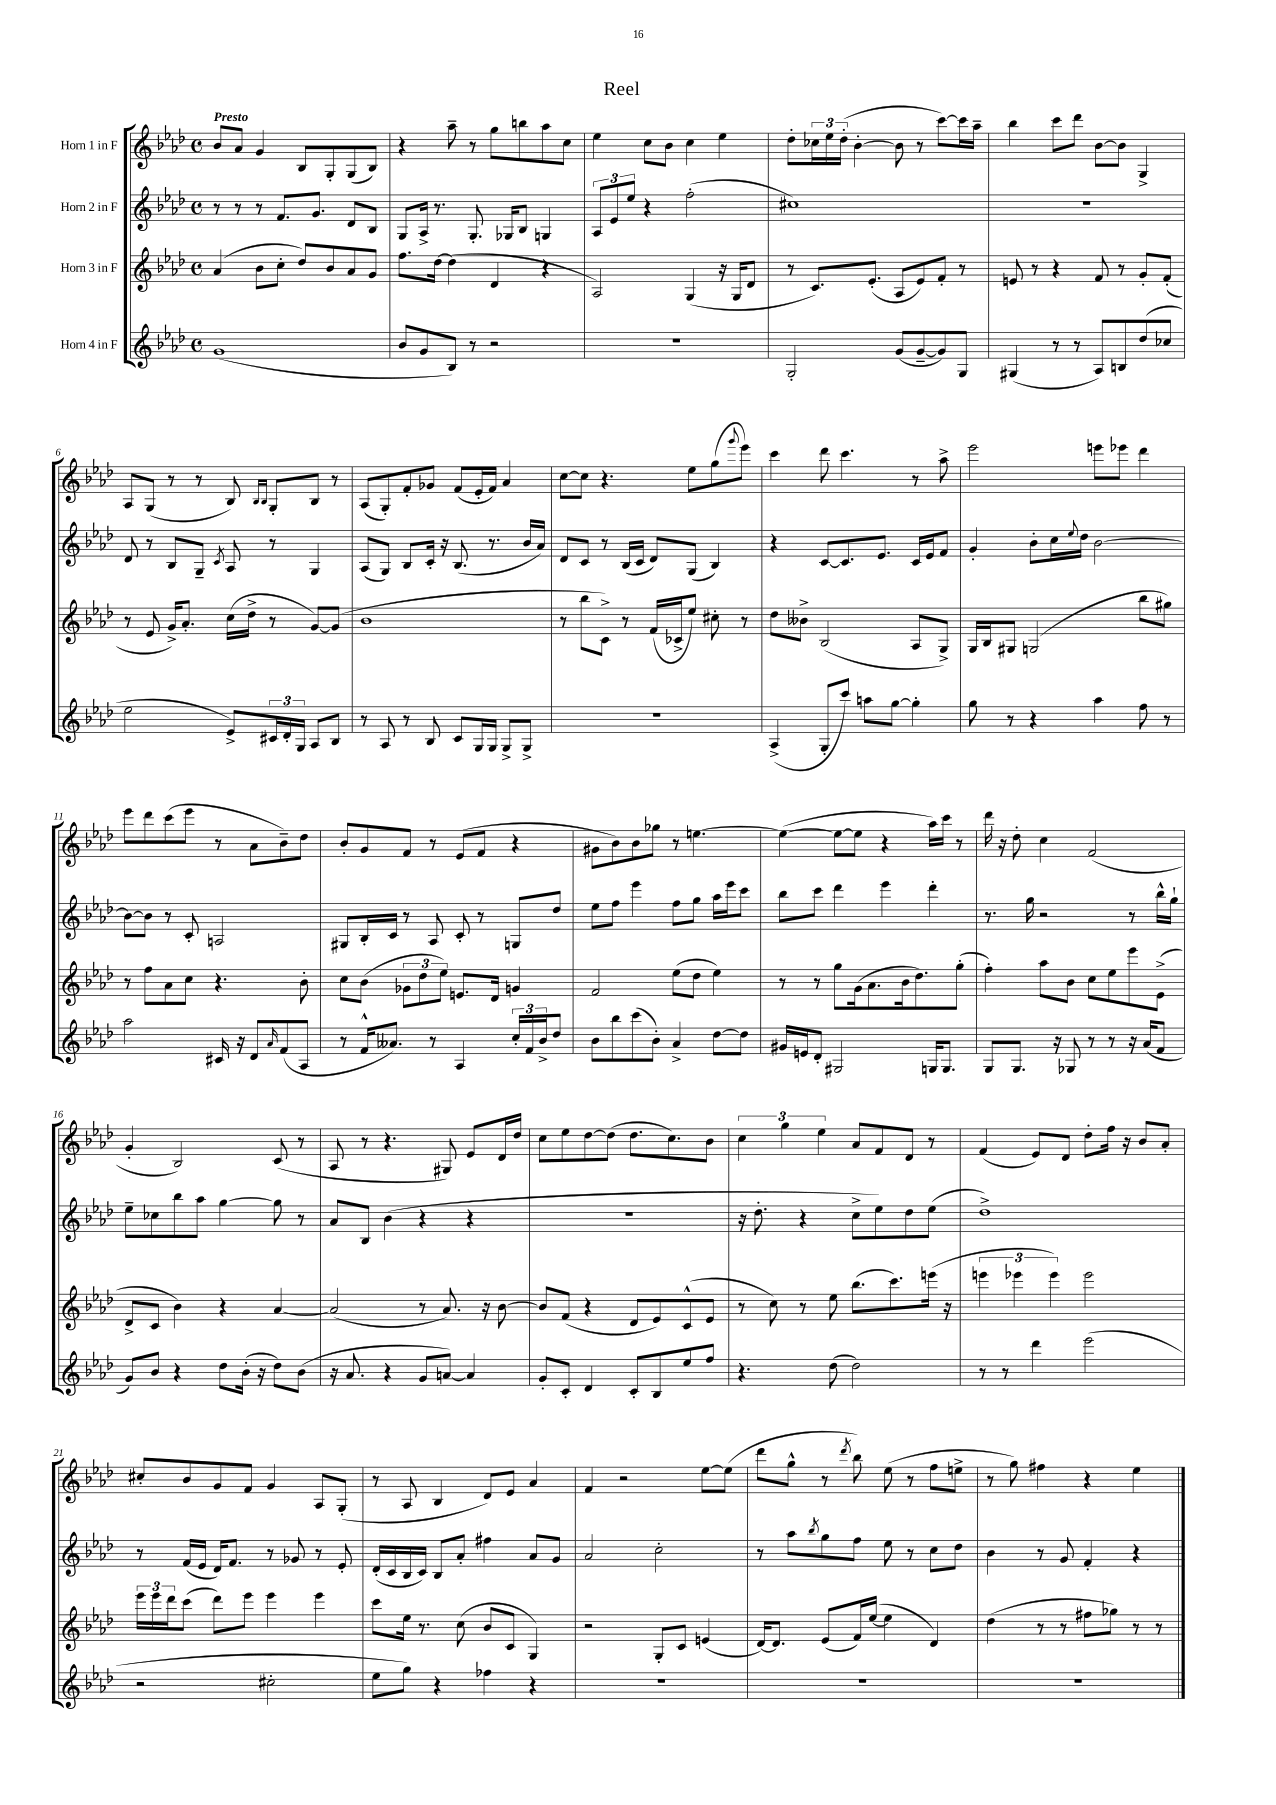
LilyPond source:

\header { title = "Reel" }
<<
\new StaffGroup <<
\new Staff = "s0" \with { instrumentName = "Horn 1 in F" } {
    \clef treble \key aes \major \defaultTimeSignature \time 4/4 \tempo "Presto"
    bes'8 aes'8 g'4 bes8 g8-. g8( bes8) |
    r4 aes''8-- r8 g''8 b''8 aes''8 c''8 |
    ees''4 c''8 bes'8 c''4 ees''4 |
    des''8-. \tuplet 3/2 { ces''16 ees''16 des''16-.( } bes'4~-. bes'8 r8 c'''8~) c'''16 aes''16-- |
    bes''4 c'''8 des'''8 bes'8~ bes'8 g4-> |
    aes8 g8( r8 r8 bes8) \grace { bes16 bes16 } g8-. bes8 r8 |
    aes8( g8-.) f'8-. ges'8 f'8( ees'16-. f'16) aes'4 |
    c''8~ c''8 r4. ees''8 g''8( \appoggiatura { g'''8 } ees'''8) |
    c'''4 des'''8 c'''4. r8 aes''8-> |
    ees'''2 e'''8 ees'''8 des'''4 |
    ees'''8 des'''8 c'''8( ees'''8 r8 aes'8 bes'8--) des''8 |
    bes'8-. g'8 f'8 r8 ees'8( f'8 r4 |
    gis'8 bes'8) bes'8 ges''8 r8 e''4.~ |
    e''4~( e''8~ e''8 r4 aes''16) c'''16 r8 |
    des'''16 r16 des''8-. c''4 f'2( |
    g'4-. bes2) c'8( r8 |
    aes8 r8 r4. gis8) ees'8 des'16 des''16 |
    c''8 ees''8 des''8~ des''8( des''8. c''8.) bes'8 |
    \tuplet 3/2 { c''4 g''4 ees''4 } aes'8 f'8 des'8 r8 |
    f'4( ees'8) des'8 des''8-. f''16 r16 bes'8 aes'8-. |
    cis''8-. bes'8 g'8 f'8 g'4 aes8 g8-.( |
    r8 aes8 bes4 des'8) ees'8 aes'4 |
    f'4 r2 ees''8~ ees''8( |
    des'''8 g''8-^ r8 \acciaccatura { des'''8 } bes''8) ees''8( r8 f''8 e''8-> |
    r8 g''8) fis''4 r4 ees''4 \bar "|." |
}
\new Staff = "s1" \with { instrumentName = "Horn 2 in F" } {
    \clef treble \key aes \major \defaultTimeSignature \time 4/4
    r8 r8 r8 f'8. g'8. des'8 bes8 |
    g8 aes16-> r8. g8.-. ges16 bes8 g4 |
    \tuplet 3/2 { aes8 ees'8 ees''8 } r4 f''2-.( |
    cis''1) |
    r1 |
    des'8 r8 bes8 g8-- \acciaccatura { c'8 } aes8 r8 g4 |
    aes8( g8) bes8 c'16-. r16 bes8.( r8. bes'16 aes'16) |
    des'8 c'8 r8 bes16( c'16 des'8) g8( bes4) |
    r4 c'8~ c'8. ees'8. c'16 ees'16 f'8 |
    g'4-. bes'8-. c''16 \appoggiatura { ees''8 } des''16 bes'2~ |
    bes'8~ bes'8 r8 c'8-. a2 |
    gis8 bes16-. c'16 r8 aes8 c'8-. r8 g8 des''8 |
    ees''8 f''8 ees'''4 f''8 g''8 aes''16 ees'''16 c'''8 |
    bes''8 c'''8 des'''4 ees'''4 des'''4-. |
    r8. g''16 r2 r8 bes''16-^ g''16-! |
    ees''8-- ces''8 bes''8 aes''8 g''4~ g''8 r8 |
    aes'8 bes8 bes'4( r4 r4 |
    R1 |
    r16 des''8.-. r4 c''8-> ees''8) des''8 ees''8( |
    des''1->) |
    r8 f'16( ees'16 des'16) f'8. r8 ges'8 r8 ees'8-. |
    des'16-.( c'16 bes16 c'16) bes8 aes'8-. fis''4 aes'8 g'8 |
    aes'2 c''2-. |
    r8 aes''8 \acciaccatura { bes''8 } g''8 f''8 ees''8 r8 c''8 des''8 |
    bes'4 r8 g'8 f'4-. r4 \bar "|." |
}
\new Staff = "s2" \with { instrumentName = "Horn 3 in F" } {
    \clef treble \key aes \major \defaultTimeSignature \time 4/4
    aes'4( bes'8 c''8-. des''8) bes'8 aes'8 g'8 |
    f''8. des''16~ des''4( des'4 r4 |
    aes2) g4( r16 g16 des'8 |
    r8 c'8.) ees'8.-.( aes8 ees'8) f'8-. r8 |
    e'8 r8 r4 f'8 r8 g'8-. f'8-.( |
    r8 ees'8 g'16->) aes'8.-. c''16( des''16-> r8 g'8~) g'8( |
    bes'1 |
    r8 bes''8 c'8->) r8 f'16( ces'16-> ees''8) cis''8-. r8 |
    des''8 beses'8-> bes2( aes8 g8->) |
    g16 bes16 gis8 g2( bes''8 gis''8) |
    r8 f''8 aes'8 c''8 r4. bes'8-. |
    c''8 bes'8( \tuplet 3/2 { ges'8 des''8 ees''8) } e'8. des'16 g'4 |
    f'2 ees''8( des''8 ees''4) |
    r8 r8 g''8 g'16( aes'8. bes'16 des''8.) g''8-.( |
    f''4-.) aes''8 bes'8 c''8 ees''8 ees'''8 ees'8->( |
    des'8-> c'8 bes'4) r4 aes'4~ |
    aes'2( r8 aes'8.) r16 bes'8~ |
    bes'8 f'8( r4 des'8 ees'8) c'8-^( ees'8 |
    r8 c''8) r8 ees''8 bes''8.( c'''8.) e'''16( r16 |
    \tuplet 3/2 { e'''4 ees'''4 ees'''4) } ees'''2 |
    \tuplet 3/2 { ees'''16 ees'''16 des'''16 } c'''8( des'''8) ees'''8 ees'''4 ees'''4 |
    c'''8 ees''16 r8. c''8( bes'8 c'8 g4) |
    r2 g8-. c'8 e'4( |
    des'16~) des'8. ees'8( f'16) ees''16~( ees''4 des'4) |
    des''4( r8 r8 fis''8 ges''8) r8 r8 \bar "|." |
}
\new Staff = "s3" \with { instrumentName = "Horn 4 in F" } {
    \clef treble \key aes \major \defaultTimeSignature \time 4/4
    g'1( |
    bes'8 g'8 bes8) r8 r2 |
    r1 |
    g2-. g'8( g'8~-- g'8) g8 |
    gis4( r8 r8 aes8) b8 des''8( ces''8 |
    ees''2 ees'8->) \tuplet 3/2 { cis'16 des'16-. g16 } aes8 bes8 |
    r8 aes8 r8 bes8 c'8 g16 g16 g8-> g8-> |
    R1 |
    aes4->( g8-. c'''8) a''8 g''8~ g''4-. |
    g''8 r8 r4 aes''4 f''8 r8 |
    aes''2 cis'16 r16 des'8 \grace { aes'16 } f'8( aes8 |
    r8 f'16-^ aeses'8.) r8 aes4 \tuplet 3/2 { c''16-. f'16 bes'16-> } des''8 |
    bes'8 bes''8 c'''8( bes'8-.) aes'4-> des''8~ des''8 |
    gis'16 e'16 des'8-. gis2 g16 g8. |
    g8 g8. r16 ges8 r8 r8 r16 aes'16( f'8 |
    g'8) bes'8 r4 des''8 bes'16-.( r16 des''8) bes'8( |
    r16 aes'8. r4 g'8 a'8~) a'4 |
    g'8-. c'8-. des'4 c'8-. bes8 ees''8 f''8 |
    r4. des''8( des''2) |
    r8 r8 des'''4 ees'''2( |
    r2 cis''2-. |
    ees''8 g''8) r4 fes''4 r4 |
    R1 |
    R1 |
    R1 \bar "|." |
}
>>
>>
